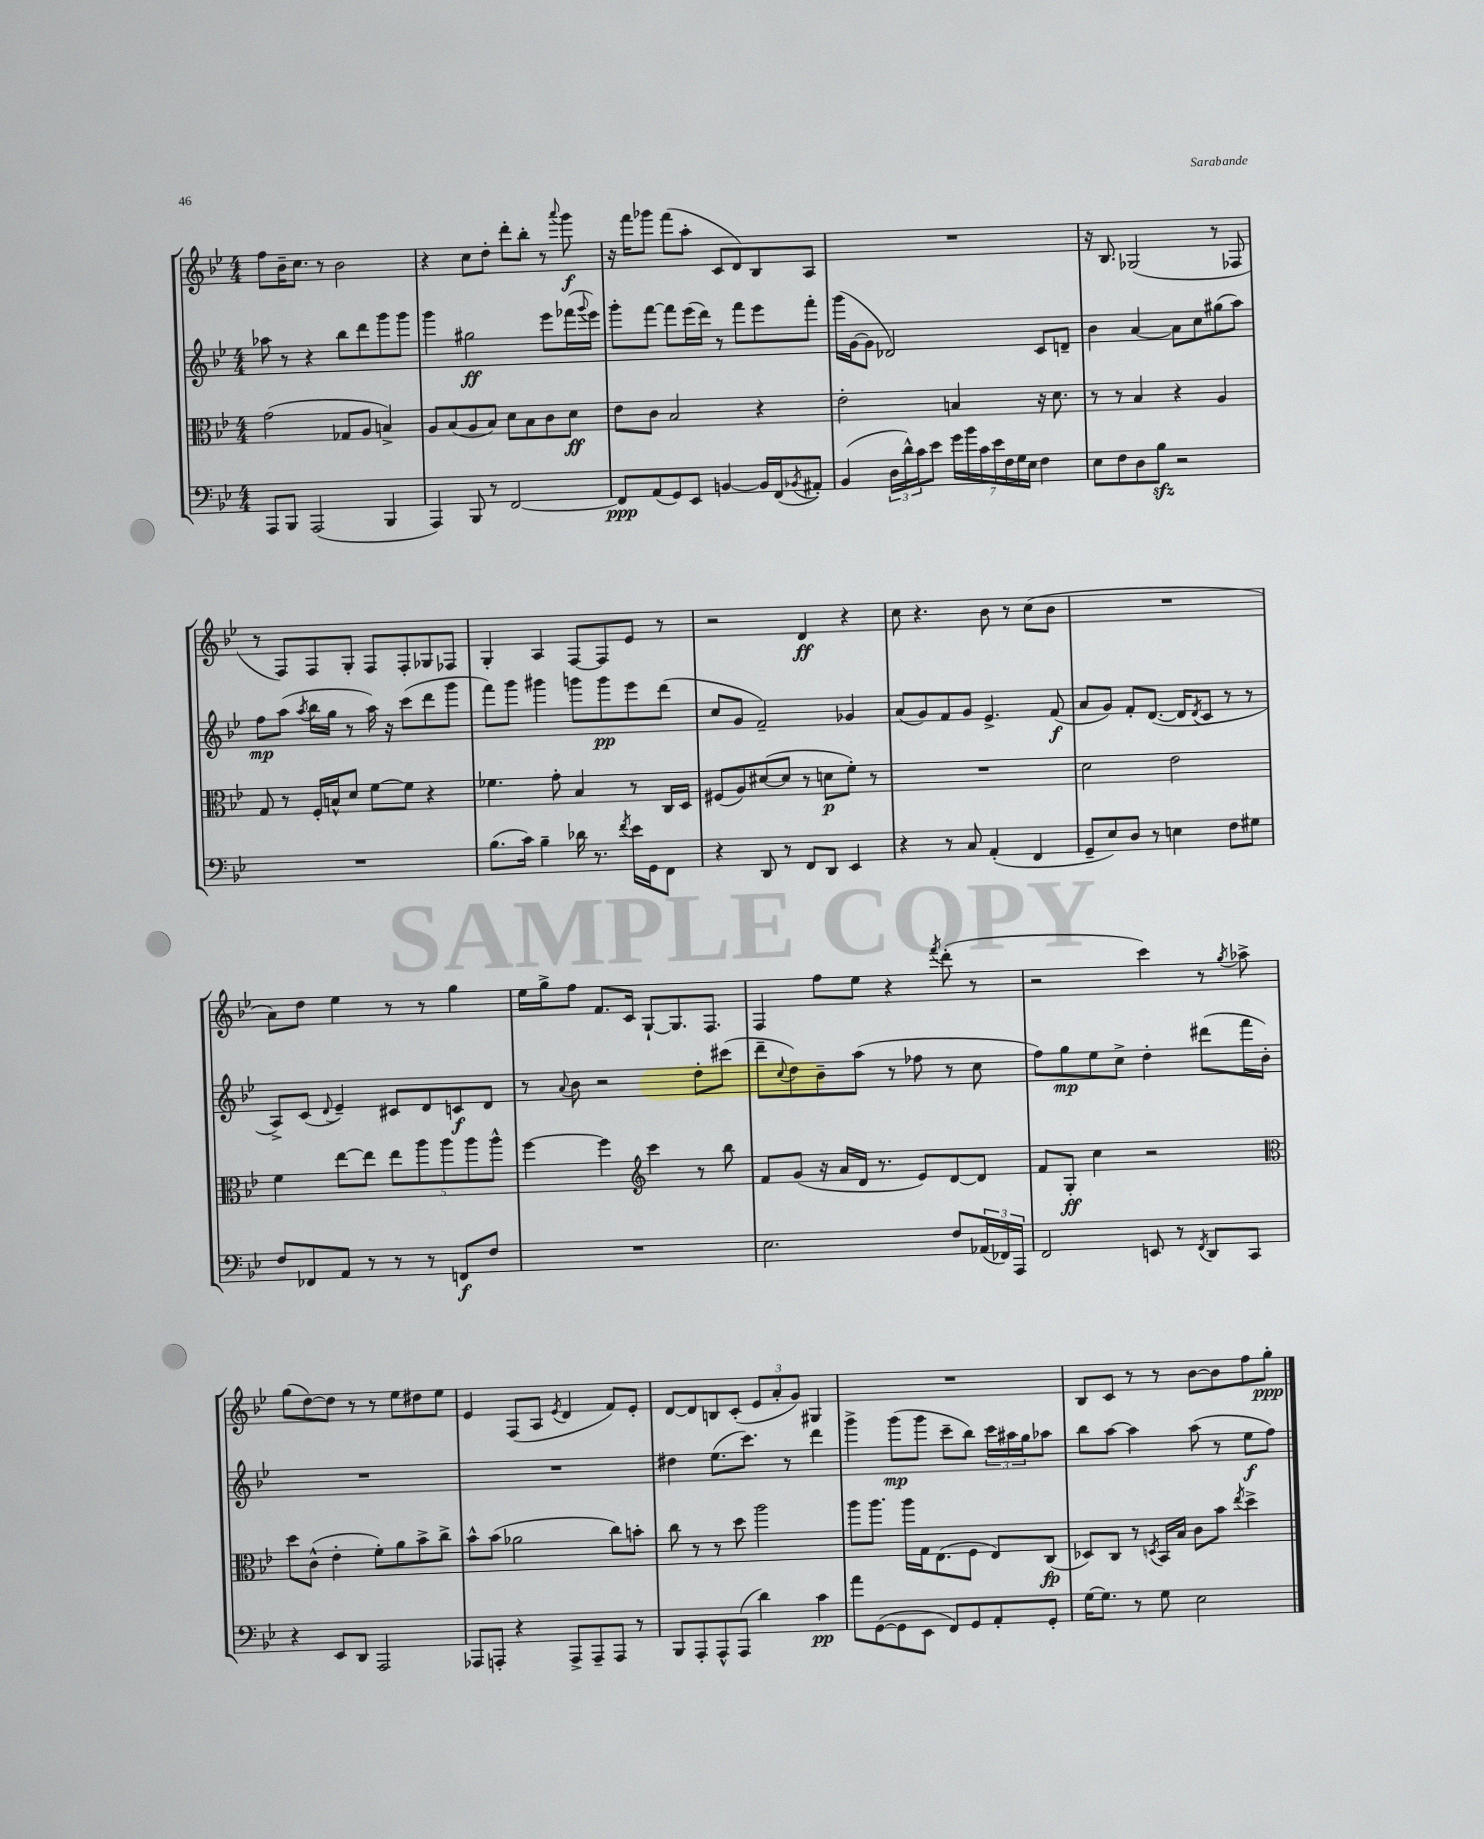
<<
\new StaffGroup <<
\new Staff = "s0" {
    \clef treble \key bes \major \numericTimeSignature \time 4/4
    f''8 bes'16-- c''8. r8 bes'2 |
    r4 c''8 d''8-. d'''8-. bes''8-. r8 \appoggiatura { a'''8 } g'''8\f |
    r16 f'''16 ges'''8 f'''8( a''8-. c'8 d'8) bes8 a8 |
    R1 |
    r16 bes8. ges2( r8 fes8 |
    r8 f8) f8 g8-. f8 f8-. ges8 fes8 |
    g4-. a4 f8~ f8 ees'8 r8 |
    r2 d'4\ff r4 |
    c''8 r4. bes'8 r8 c''8( bes'8 |
    R1 |
    a'8) d''8 ees''4 r8 r8 g''4 |
    ees''16 g''16-> f''8 f'8. c'16 g8~-! g8. f8. |
    f4 f''8 ees''8 r4 \acciaccatura { f'''8 } d'''8-.( r8 |
    r2 c'''4) r8 \acciaccatura { g''8 } aes''8-> |
    g''8( d''8~) d''8 r8 r8 ees''8 dis''8 ees''8 |
    ees'4 f8( a8 \acciaccatura { ees'8 } d'4 f'8) ees'8-. |
    d'8~ d'8 b8 c'8-.( \tuplet 3/2 { ees'8 a'8-. g'8) } gis4 |
    R1 |
    bes8 c'8 r8 r8 bes'8~ bes'8 f''8 g''8-.\ppp \bar "|." |
}
\new Staff = "s1" {
    \clef treble \key bes \major \numericTimeSignature \time 4/4
    aes''8 r8 r4 bes''8 d'''8 g'''8 g'''8 |
    g'''4 gis''2\ff ees'''8 fes'''16( \appoggiatura { g'''8 } ees'''16) |
    g'''8-. f'''8~ f'''8 ees'''16( d'''16) r8 f'''8 ees'''8 f'''8-. |
    g'''16( g'16~ g'8 des'2) c'8 d'8-- |
    bes'4 a'4~ a'8 c''8 gis''8( a''8) |
    f''8\mp a''8( \acciaccatura { a''8 } bes''16 g''16 r8 a''16) r16 c'''8( d'''8 g'''8 |
    f'''8) g'''8 gis'''4 g'''8 g'''8\pp ees'''8 d'''8( |
    c''8 g'8 f'2--) ges'4 |
    a'8( g'8) f'8 g'8 ees'4.-> f'8\f( |
    a'8 g'8) f'8-. d'8.~( d'16 \acciaccatura { d'8 } c'8 r8 r8 |
    a8->) c'8( \appoggiatura { d'8 } ees'4--) cis'8 d'8 c'8\f d'8 |
    r8 \appoggiatura { a'8 } bes'8 r2 d''8-. cis'''8( |
    d'''8-- \appoggiatura { c''8 } d''8) bes'8-- a''8( r8 fes''8 r8 c''8 |
    f''8) g''8\mp ees''8 c''8-> d''4-. dis'''8( f'''16 bes'16-.) |
    R1 |
    R1 |
    dis''4 ees''8.( c'''8.) r8 d'''4 |
    g'''4-> g'''8\mp( g'''8 c'''8-- bes''8) \tuplet 3/2 { c'''16 ais''16 g''16 } aes''8 |
    bes''8 a''8~ a''4 a''8( r8 ees''8\f f''8) \bar "|." |
}
\new Staff = "s2" {
    \clef alto \key bes \major \numericTimeSignature \time 4/4
    g'2( ges8 a8 b4->) |
    a8 bes8( a8 bes8) d'8 bes8 c'8 d'8\ff |
    ees'8 c'8 bes2 r4 |
    ees'2-. b4 r16 d'8. |
    r8 r8 bes4 r4 a4 |
    g8 r8 f16-. b16-^ d'8 f'8~ f'8 r4 |
    fes'4. g'8-. bes4 r8 c16 d16 |
    fis8( a8) dis'8~( dis'8 r8 d'8\p f'8-.) r8 |
    R1 |
    d'2 ees'2 |
    f'4 ees''8~ ees''8 \tuplet 5/4 { ees''8 a''8 a''8 a''8 a''8-^ } |
    f''4~ f''4 \clef treble c'''4 r8 bes''8 |
    f'8 g'8( r16 a'16 d'16 r8. ees'8) d'8~ d'8 |
    f'8 g8-.\ff c''4 r2 |
    \clef alto d''8 c'8-^( ees'4-. f'8-.) a'8 bes'8-> c''8-> |
    bes'8-^ bes'8( aes'2 c''8) b'8-. |
    c''8 r8 r8 d''8 a''2 |
    a''8 a''8. a''16 g16 ees8.( f8 ees8) c8\fp( |
    des8) c8 r8 \acciaccatura { d8 } bes,16 bes16 c'8 bes'8 \acciaccatura { ees''8 } d''4-> \bar "|." |
}
\new Staff = "s3" {
    \clef bass \key bes \major \numericTimeSignature \time 4/4
    a,,8 bes,,8 a,,2( bes,,4 |
    a,,4) bes,,8 r8 f,2~ |
    f,8\ppp a,8( g,8) ees,8 b,4~ b,16 f,16( \acciaccatura { bes,8 } ais,8-.) |
    bes,4( \tuplet 3/2 { d16 d'16-^) c'16 } ees'8 \tuplet 7/4 { g'16 bes'16 c'16 ees'16 f16 g16 ees16 } f4 |
    ees8 f8 d8 bes8\sfz r2 |
    R1 |
    bes8.( c'16) bes4-- des'16 r8. \acciaccatura { f'8 } ees'16 g,16 f,8 |
    r4 d,8 r8 f,8 d,8 ees,4 |
    r4 r8 c8 a,4-.( f,4 |
    g,8-- ees8) d8 r8 e4 f8 gis8 |
    f8 fes,8 a,8 r8 r8 r8 f,8\f f8 |
    R1 |
    ees2. f8 \tuplet 3/2 { aes,16( fes,16) a,,16 } |
    f,2 e,8 r8 \acciaccatura { f,8 } d,8 c,8 |
    r4 ees,8 d,8 a,,2 |
    aes,,8 a,,8-. r4 a,,8-> a,,8-- a,,8 r8 |
    bes,,8 a,,8-. a,,8-^ a,,8( d'4) c'4\pp |
    a'8 g,8~( g,8 ees,8 f,8) g,8 a,8-. g,8-. |
    g16~ g8. r8 g8 ees2 \bar "|." |
}
>>
>>
\layout { \context { \Score \remove "Bar_number_engraver" } }
